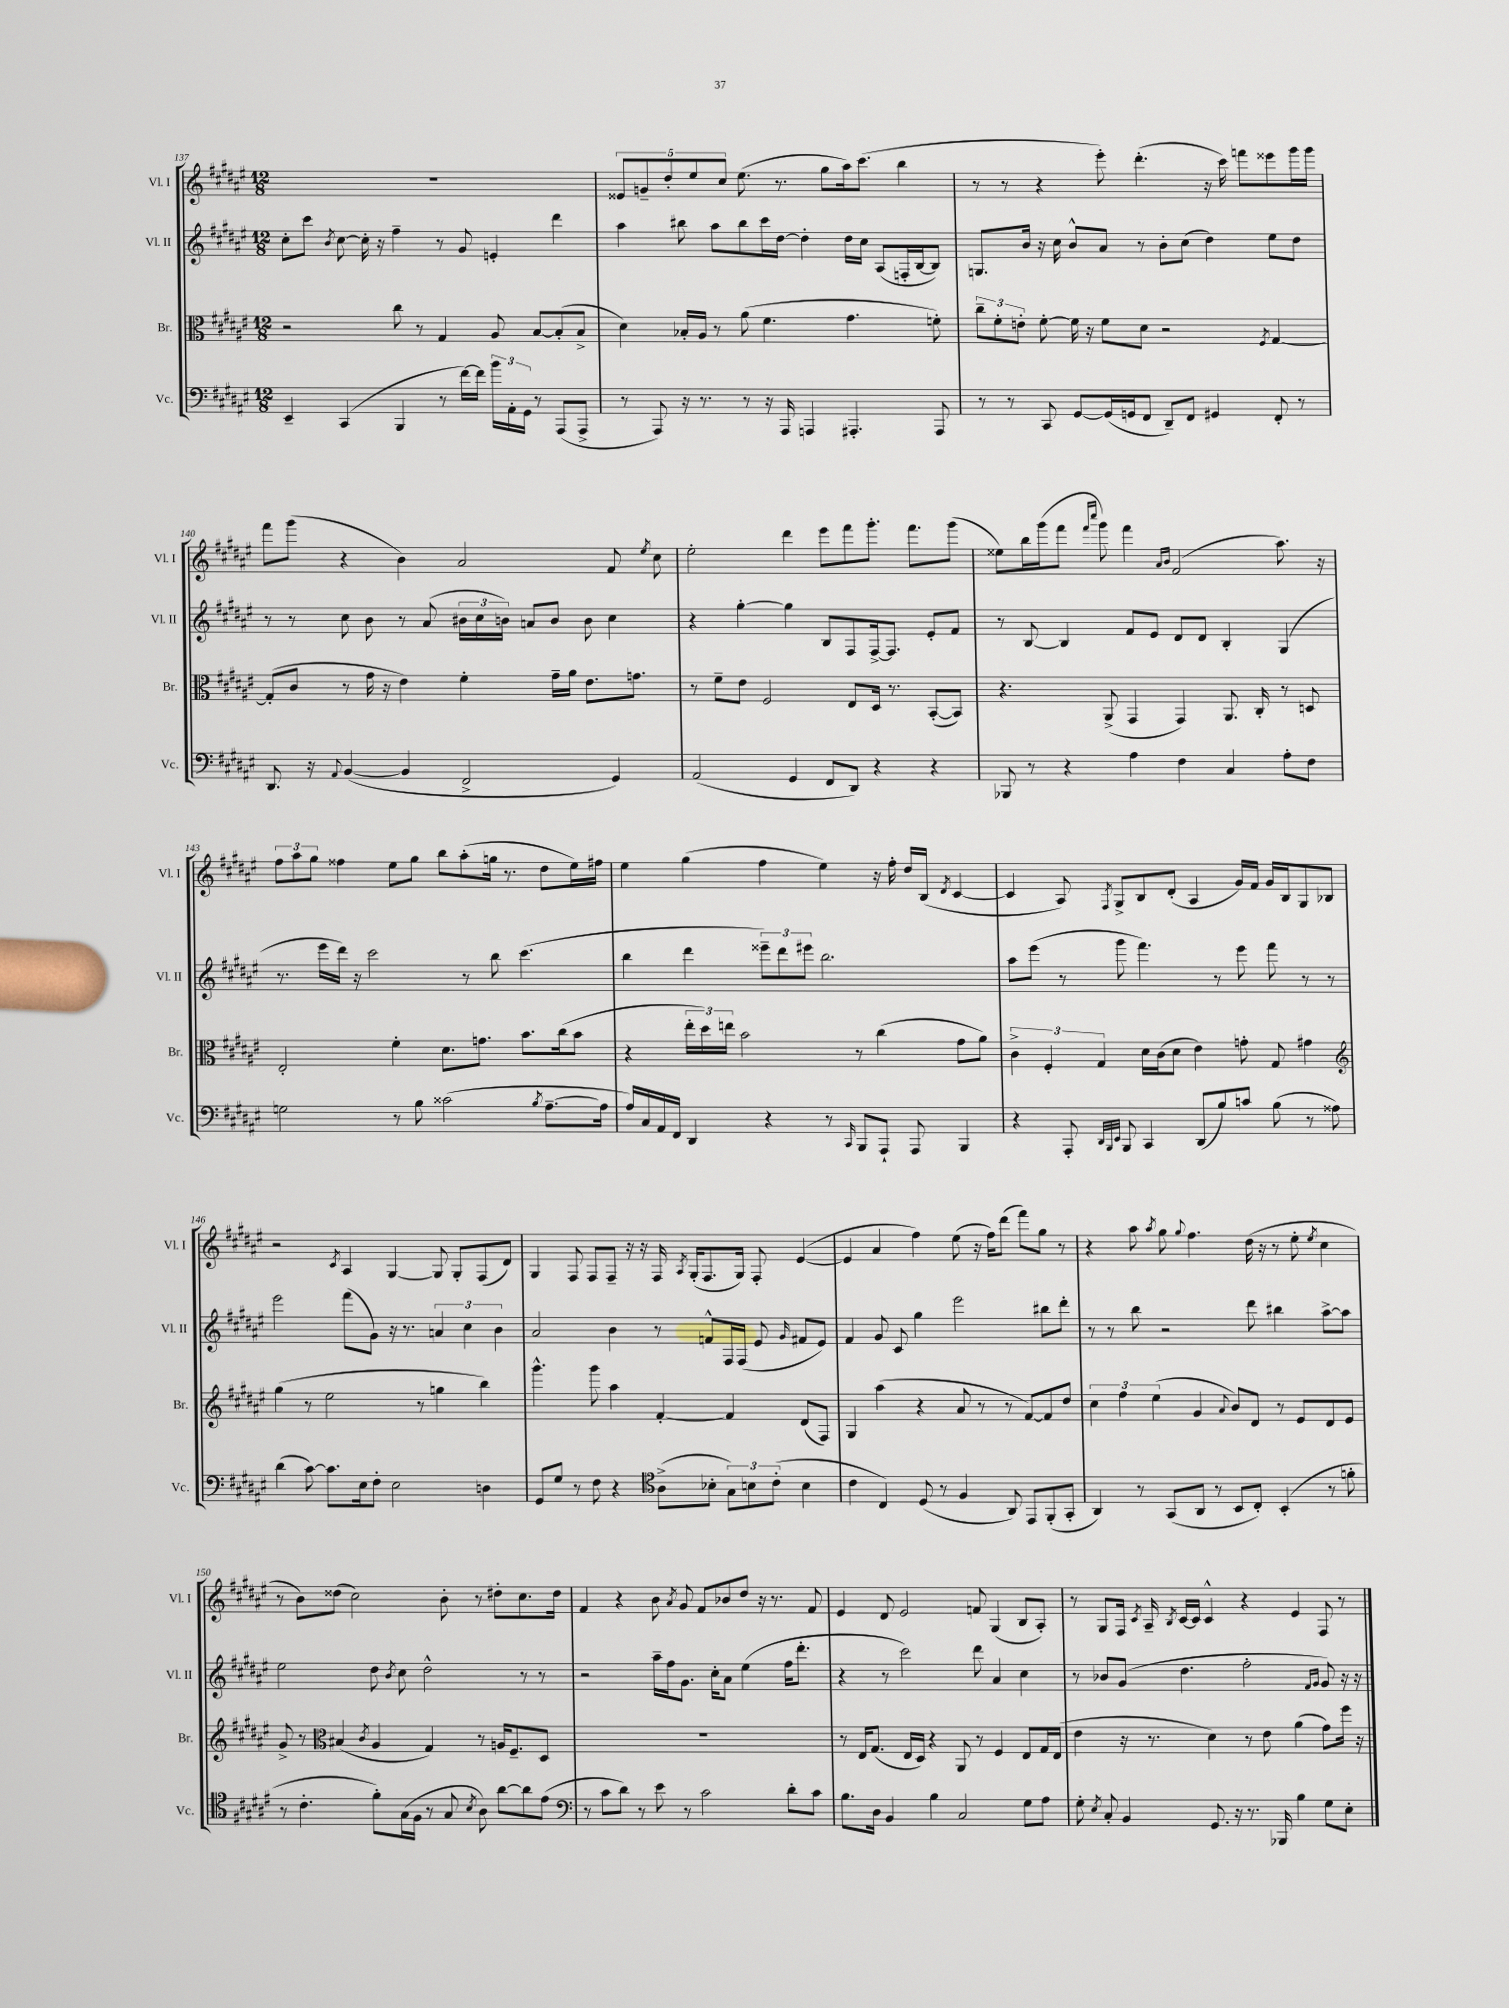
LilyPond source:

<<
\new StaffGroup <<
\new Staff = "s0" \with { instrumentName = "Vl. I" shortInstrumentName = "Vl. I" } {
    \clef treble \key fis \major \numericTimeSignature \time 12/8
    \autoBeamOff R1. |
    \tuplet 5/4 { eisis'8[ g'8-- dis''8-. eis''8 cis''8] } eis''8.( r8. gis''8[ ais''16) cis'''8.]( b''4 |
    r8 r8 r4 eis'''8-.) dis'''4.-.( r16 cis'''16) f'''8[ eisis'''8 gis'''16 gis'''16] |
    fis'''8[ gis'''8]( r4 b'4) ais'2 fis'8 \acciaccatura { eis''8 } cis''8 |
    eis''2-. dis'''4 eis'''8[ fis'''8 gis'''8.]-. fis'''8.[ gis'''8]( |
    eisis''8[) b''16 gis'''16( fis'''8] \grace { fis'''16[ cis''''16] } gis'''8) fis'''4 \grace { ais'16[ b'16] } fis'2( ais''8.) r16 |
    \tuplet 3/2 { fis''8[ ais''8 gis''8] } fisis''4 eis''8[ gis''8] b''8[ ais''8-.( g''16] r8. dis''8[ eis''16) fis''16] |
    eis''4 gis''4( fis''4 eis''4) r16 fis''16-. dis''16[ b16]( \acciaccatura { dis'8 } cis'4~ |
    cis'4 ais8) \acciaccatura { fis8 } gis8[-> b8 dis'8]-.( ais4 gis'16[) fis'16] gis'16[ b16 gis8 bes8] |
    r2 \acciaccatura { cis'8 } ais4 gis4~ gis8 gis8[-. fis8( dis'8]) |
    gis4 fis8 fis8[ fis8]-- r16 r16 fis16 \acciaccatura { ais8 } gis16[-.( fis8. gis16]) fis8-. eis'4~( |
    eis'4 ais'4 fis''4) eis''8( r16 fis''16[) dis'''8]( fis'''8[) gis''8] r8 |
    r4 ais''8 \acciaccatura { ais''8 } gis''8 \appoggiatura { gis''8 } fis''4. dis''16( r16 r8 eis''8-. \acciaccatura { eis''8 } cis''4 |
    r8 b'8[) disis''8]( cis''2) b'8-. r8 dis''8[-. cis''8. dis''16] |
    fis'4 r4 b'8 \acciaccatura { ais'8 } gis'8 fis'8[ bes'8 dis''8] r16 r8. fis'8 |
    eis'4 dis'8 eis'2 f'8 gis4( b8[ ais8]-.) |
    r8 gis8[ fis16] \acciaccatura { cis'8 } ais16-- \acciaccatura { b8 } cis'16[~ cis'16] cis'4-^ r4 eis'4 fis8 r8 \bar "|." |
}
\new Staff = "s1" \with { instrumentName = "Vl. II" shortInstrumentName = "Vl. II" } {
    \clef treble \key fis \major \numericTimeSignature \time 12/8
    \autoBeamOff cis''8[-. cis'''8] \acciaccatura { b'8 } cis''8~ cis''16-. r16 fis''4-- r8 gis'8 e'4-. dis'''4 |
    ais''4 bis''8 ais''8[ bis''8 cis'''16 dis''16]~ dis''4-. dis''16[ cis''16] ais8[( f16-. b16~ b8]) |
    g8.[ b'16] r16 cis''16 b'8[-^ ais'8] r8 b'8[-. cis''8]( dis''4) eis''8[ dis''8] |
    r8 r8 cis''8 b'8 r8 ais'8( \tuplet 3/2 { bis'16[ cis''16 b'16]) } a'8[ b'8] b'8 cis''4 |
    r4 gis''4~-. gis''4 b8[ fis8 fis16~-> fis8.] eis'8[-. fis'8] |
    r8 b8~ b4 fis'8[ eis'8] dis'8[ dis'8] b4-. gis4( |
    r8. eis'''16[ dis'''16]) r16 cis'''2 r8 b''8 cis'''4.( |
    b''4 dis'''4 \tuplet 3/2 { eisis'''8[--) dis'''8 eis'''8] } b''2. |
    ais''8[ eis'''8]( r8 gis'''8 fis'''4.) r8 eis'''8 fis'''8 r8 r8 |
    eis'''2 fis'''8[( gis'8]) r16 r8. \tuplet 3/2 { a'4 cis''4 b'4 } |
    ais'2 b'4 r8 f'8[-^ fis16 fis16]( eis'8 \grace { gis'16 } fis'8[ eis'8]) |
    fis'4 gis'8 cis'8 gis''4 eis'''2 bis''8[ dis'''8]-. |
    r8 r8 b''8 r2 dis'''8 bis''4 ais''8[~-> ais''8] |
    eis''2 dis''8 \acciaccatura { b'8 } cis''8 dis''2-^ r8 r8 |
    r2 ais''16[-- fis''16 gis'8.] cis''16[-. ais'8] eis''4( fis''16[ dis'''8.]-. |
    r4 r8 cis'''2) dis'''8 ais'4 cis''4 |
    r8 bes'8[ gis'8]( dis''4. fis''2-. \grace { fis'16[ gis'16] } gis'8) r16 r16 \bar "|." |
}
\new Staff = "s2" \with { instrumentName = "Br." shortInstrumentName = "Br." } {
    \clef alto \key fis \major \numericTimeSignature \time 12/8
    \autoBeamOff r2 cis''8 r8 gis4 ais8 b8[~ b8-.( b8]-> |
    dis'4) bes16[-. ais16] r8 ais'8( fis'4. gis'4. f'8-.) |
    \tuplet 3/2 { cis''8[-- fis'8-. e'8]-. } fis'8~-. fis'16 r16 fis'8[ dis'8] r2 \acciaccatura { fis8 } gis4~ |
    gis8[-.( cis'8] r8 gis'16 r16 eis'4) fis'4-. gis'16[-- ais'16] eis'8.[ g'8.] |
    r8 fis'8[-- eis'8] fis2 eis8[ dis16] r8. b,8[~-.( b,8]) |
    r4. ais,8->( gis,4 gis,4) ais,8. cis16-. r8 d8 |
    eis2-. fis'4-. dis'8.[ g'8.] b'8.[ cis''16( b'8] |
    r4 \tuplet 3/2 { eis''16[-. dis''16) e''16] } b'2 r8 cis''4( gis'8[ ais'8]) |
    \tuplet 3/2 { cis'4-> fis4-. gis4 } dis'16[ cis'16( dis'8] eis'4) g'8-. gis8 gis'4 |
    \clef treble gis''4( r8 eis''2 r8 g''4 b''4) |
    gis'''4.-^ gis'''8 ais''4 fis'4~-. fis'4 dis'8[( fis8]) |
    gis4 ais''4( r4 ais'8 r8 r8 fis'8[~) fis'8 dis''8] |
    \tuplet 3/2 { cis''4 fis''4 eis''4( } gis'4 \appoggiatura { ais'8 } b'8[) dis'8] r8 eis'8[ dis'8 eis'8] |
    gis'8-> r8 \clef alto bis4( \acciaccatura { cis'8 } ais4 gis4) r8 a16[ fis8.-- dis8] |
    R1. |
    r8 eis16[ gis8.]( eis16[ dis16]) r4 ais,8 r8 fis4 eis8[ gis16 eis16]( |
    eis'4 r16 r8. dis'4) r8 eis'8 ais'4( gis'8[) fis''16] r16 \bar "|." |
}
\new Staff = "s3" \with { instrumentName = "Vc." shortInstrumentName = "Vc." } {
    \clef bass \key fis \major \numericTimeSignature \time 12/8
    \autoBeamOff eis,4-- cis,4( b,,4 r8 fis'16[~) fis'16] \tuplet 3/2 { b'16[ ais,16-. gis,16] } r8 ais,,8[( ais,,8]-> |
    r8 ais,,8) r16 r8. r8 r16 ais,,16 a,,4 ais,,4.-. ais,,8 |
    r8 r8 cis,8 gis,8[~ gis,16( g,16 fis,8] dis,8[--) fis,8] gis,4 fis,8-. r8 |
    dis,8. r16 \appoggiatura { ais,8 } b,4~( b,4 fis,2-> gis,4) |
    ais,2( gis,4 fis,8[ dis,8]) r4 r4 |
    bes,,8 r8 r4 ais4 fis4 cis4 ais8[-. fis8] |
    g2 r8 b8 cisis'2( \acciaccatura { b8 } ais8.[~-- ais16] |
    ais16[) cis16 ais,16 fis,16] dis,4 r4 r8 \grace { cis,16 } b,,8[ ais,,8]-! ais,,8 b,,4 |
    r4 ais,,8-. \grace { dis,32[ b,,32 eis,32] } b,,8 cis,4 dis,8[( b8) c'8] b8( r8 aisis8) |
    dis'4( cis'8~) cis'8.[ eis16 fis8]-. eis2 d4 |
    gis,8[ gis8] r8 fis8 r4 \clef tenor ais8[->( bes8]-. \tuplet 3/2 { gis8[) b8 cis'8]-.( } b4 |
    cis'4 cis4) dis8( r8 fis4 ais,8) eis,8[ fis,8-.( gis,8]-. |
    ais,4) r8 gis,8[( ais,8] r8 b,8[ cis8]-.) b,4-.( r8 f'8-. |
    r8 cis'4.-. fis'8[-.) gis16( fis16] r8 gis8 \acciaccatura { b8 } ais8) ais'8[~ ais'8 eis'8]( |
    \clef bass r8 cis'8[ dis'8]) r8 eis'8 r8 cis'2 dis'8[-. cis'8] |
    b8.[ dis16] b,4 b4 cis2 gis8[ ais8] |
    gis8-. \acciaccatura { eis8 } cis8-. b,4 gis,8. r16 r8. bes,,16 b4 gis8[ eis8]-. \bar "|." |
}
>>
>>
\layout { \context { \Score currentBarNumber = #137 } }
